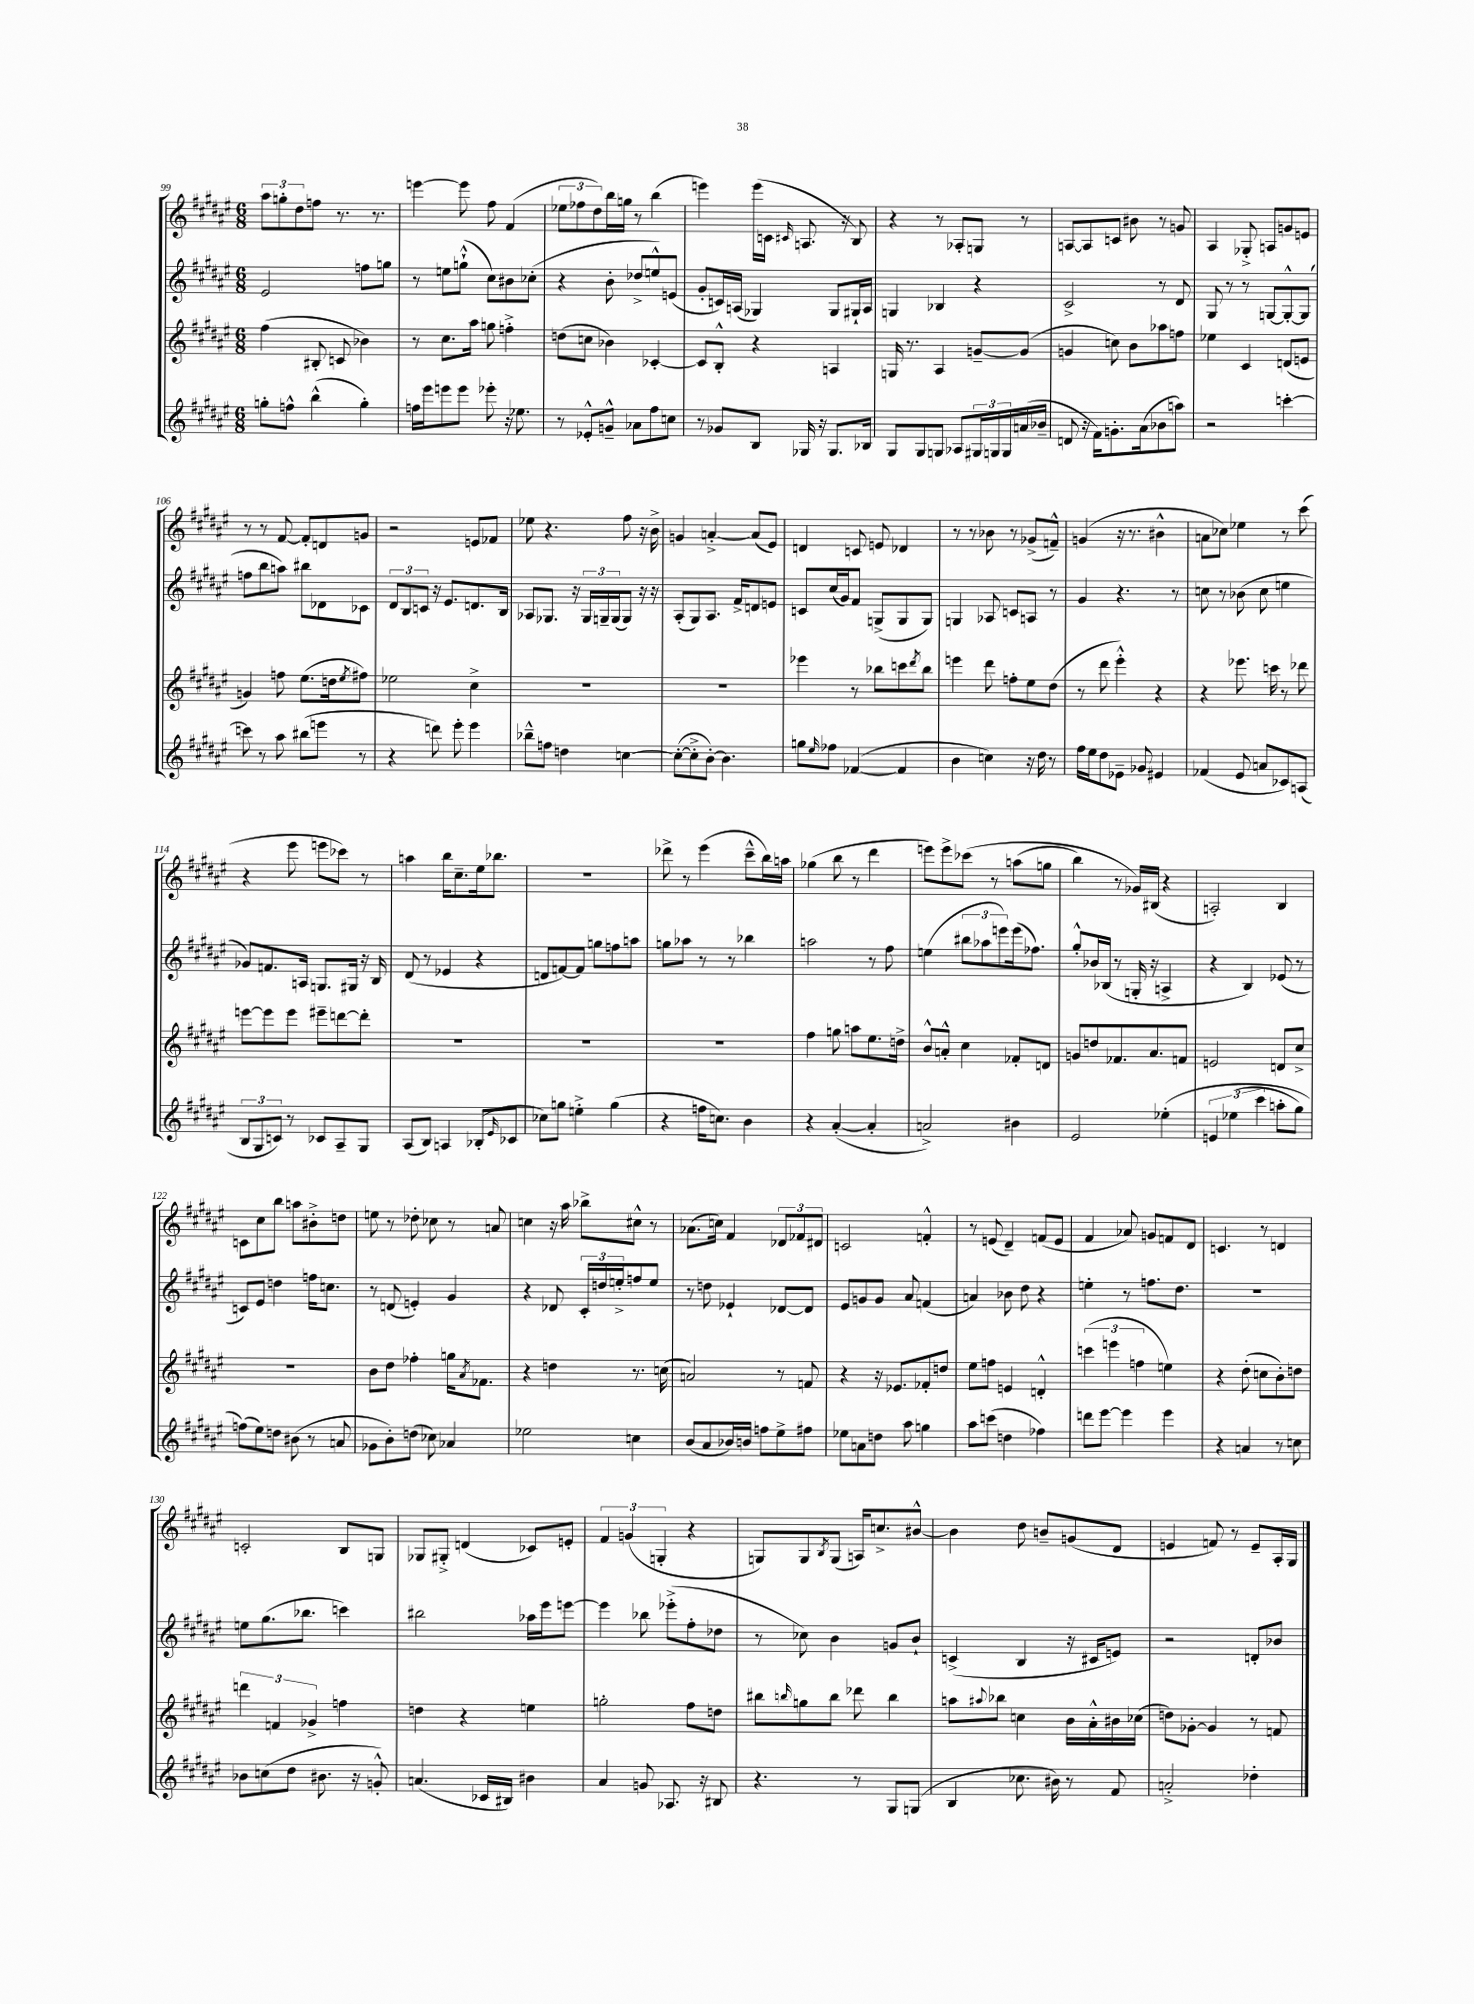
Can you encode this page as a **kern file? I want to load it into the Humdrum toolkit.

**kern	**kern	**kern	**kern
*staff4	*staff3	*staff2	*staff1
*clefG2	*clefG2	*clefG2	*clefG2
*k[f#c#g#d#a#e#]	*k[f#c#g#d#a#e#]	*k[f#c#g#d#a#e#]	*k[f#c#g#d#a#e#]
*M6/8	*M6/8	*M6/8	*M6/8
8gg'	(4ff#	2e#	12aa#
.	.	.	12gg'
8ff^^	.	.	.
.	.	.	12dd#
(4bb^^	8B#'	.	8ff
.	8c	.	8.r
4gg')	4b-)	8ff	.
.	.	.	8.r
.	.	8gg	.
=	=	=	=
16ff	8r	8r	[4eee
16eee#	.	.	.
8eee	8.cc#	8ee	.
8eee	.	(8gg`^^	8eee]
.	16aa#	.	.
8eee-'	8gg	8cc#)	8ff#
16r	4ff'^	8b#	(4f#
8.ee-	.	.	.
.	.	(8cc-'	.
=	=	=	=
8r	(8dd	4r	12ee-
.	.	.	12ff-
8e-'^^	8cc	.	.
.	.	.	12dd#)
8g~^^	4b-)	8b'	16bb
.	.	.	16gg
8a-	.	8dd-^	8r
8ff#	[4c-'	8ee^^)	(4bb
8cc	.	(8e	.
=	=	=	=
8r	8c-]	8g#'	4eee)
8g-	8B'^^	16c)	.
.	.	(16A	.
8B	4r	4G-)	(16eee
.	.	.	16c
.	.	.	16qqc#
16G-	.	.	8.A
16r	.	.	.
8.G-	4A	8G-	.
.	.	.	16r
.	.	16G#`	8B)
16B-	.	16A	.
=	=	=	=
8G#	16G	4G	4r
.	8.r	.	.
8G#	.	.	.
8G	4A#	4B-	8r
8A-	.	.	8A-'
24G#	[8g~	4r	8G
24G	.	.	.
24G	.	.	.
(16a	(8g]	.	8r
16b-~	.	.	.
=	=	=	=
8d	4g	2c#^	[8A
16r	.	.	8A]
16f#)	.	.	.
8.g'	8cc)	.	8c
.	8b	.	8b#
(16a#	.	.	.
8b-	8aa-	8r	8r
8aa)	8ff	8d#	8g
=	=	=	=
2r	4ee-	8G#	4A#
.	.	8r	.
.	4c#	8r	8G-'^
.	.	[8G	8A
[4ccc'	(8d	8G'^^_	8g
.	8e	(8G]	8e
=	=	=	=
8ccc]	4g)	8ff	8r
8r	.	8bb	8r
8aa#	8ff	8aa)	[8f#
(8bb#	(8.ee#	8bb#	8f#']
8eee	.	8d-	8d
.	16dd	.	.
.	8qee#	.	.
8r	8ff#)	8c-	8g
=	=	=	=
4r	2ee-	12d#	2r
.	.	12B	.
.	.	12c	.
8ddd)	.	16r	.
.	.	8.e#	.
8eee#'	.	.	.
4eee#	4cc#^	8.d	8e
.	.	.	8f-
.	.	16B	.
=	=	=	=
8bb-~^^	2.r	8A-	8ee-
8ff	.	8.G-	4.r
4dd	.	.	.
.	.	16r	.
.	.	24G-	.
.	.	24G~	.
.	.	(24G	.
[4cc	.	8G)	8ff#
.	.	16r	16r
.	.	16r	16b^
=	=	=	=
(8cc'_	2.r	(8A#'	4g
8cc'^]	.	8G#)	.
[8b')	.	8.A#	[4a'^
4.b]	.	.	.
.	.	16f#^	.
.	.	8d	(8a]
.	.	8e	8e#)
=	=	=	=
8gg	4eee-	8c	4d
16qqee#	.	.	.
8ff-	.	(16cc#	.
.	.	16g#)	.
([4f-	8r	8f#	8c
.	8bb-	(8G^	8e
4f-]	8ccc	8G	4d-
.	8qddd#	.	.
.	8bb-	8G)	.
=	=	=	=
4b	4eee	4G	8r
.	.	.	8r
4cc)	8ddd#	8A-	8b-
.	8ff'	8c	8r
16r	8ee#	8A	(8g-^
16dd#	.	.	.
8r	(8dd#	8r	8f~^^)
=	=	=	=
16ff#	8r	4g#	(4g
16ee#	.	.	.
8dd#	8ddd#	.	.
8e-~	4eee#'^^)	4.r	16r
.	.	.	8.r
8g-	.	.	.
4e#	4r	.	4b#^^
.	.	8r	.
=	=	=	=
(4f-	4r	8cc	8a
.	.	8r	8cc-)
8e#	8.eee-	(8b-	4ee-
8a	.	8cc	.
.	16ccc	.	.
8c-)	8r	4ee	8r
(8A	8ddd-	.	(8ccc#
=	=	=	=
12B	[8eee	8g-)	4r
12G#	.	.	.
.	8eee]	8.f	.
12c)	.	.	.
8r	8eee	.	8eee#
.	.	16A	.
8c-	8eee#~	8.G	8eee
8A#~	[8ddd	.	8ccc-)
.	.	16G#	.
8G#	8ddd']	16r	8r
.	.	16B	.
=	=	=	=
(8A#	2.r	(8d#	4aa
8B)	.	8r	.
4A	.	4e-	16bb
.	.	.	8.cc#~
(8B-'	.	4r	16ee#
.	.	.	8.bb-
16qqe#	.	.	.
8c-	.	.	.
=	=	=	=
8cc-)	2.r	8d	2.r
8gg	.	[8f)	.
4ee'^	.	8f]	.
.	.	8gg	.
(4gg	.	8ff	.
.	.	8aa	.
=	=	=	=
4r	2.r	8gg	8ddd-^
.	.	8aa-	8r
16ff	.	8r	(4eee#
8.cc)	.	.	.
.	.	8r	.
4b	.	4bb-	8ccc#~^^
.	.	.	16bb)
.	.	.	16aa
=	=	=	=
4r	4ff#	2aa	(4gg-
([4a#'	8gg	.	8bb
.	8aa	.	8r
4a#']	8.ee#	8r	4ddd#
.	.	8ff#	.
.	16dd^	.	.
=	=	=	=
2a^)	8b^^	(4ee	8eee)
.	8a'^^	.	8eee^
.	4cc#	12bb#	&(8ccc-
.	.	12aa-	.
.	.	.	8r
.	.	12eee)	.
4b#	8f-'	(16eee	(8aa
.	.	8.ff-)	.
.	8d	.	8gg
=	=	=	=
2e#	8g	8gg#'^^	4bb)
.	8dd	16b-	.
.	.	(16B-	.
.	8.f-	8r	8r
.	.	16G'	16g-&)
.	8.a#	16r	(16B#
&(4ee-'	.	4A^	4r
.	8f	.	.
=	=	=	=
6e	2e	4r	2A')
(6ee-	.	.	.
.	.	4B)	.
6ccc#	.	.	.
8aa'	8d	(8e-	4B
8gg#)	8cc#^	8r	.
=	=	=	=
(8ff&)	2.r	8c)	8c
8ee#)	.	8e#	8cc#
8dd	.	4dd	8bb
(8b#	.	.	8aa
8r	.	16ff	8b#'^
.	.	8.cc	.
8a	.	.	8dd
=	=	=	=
8g-	8b	8r	8ee
8b')	8dd#	(8d	8r
(8dd	4ff-'	4e')	8dd-'
8cc-)	.	.	8cc-
4a-	16gg	4g#	8r
.	8qa#	.	.
.	8.f-	.	.
.	.	.	8a
=	=	=	=
2ee-	4r	4r	4cc
.	4dd	8d-	16r
.	.	.	16aa#
.	.	24c#'	8bb-^
.	.	24dd	.
.	.	24ee'^	.
4cc	8.r	8ff	8cc#^^
.	.	8ee	8r
.	(16cc	.	.
=	=	=	=
(8b	2a)	8r	(8.a-
8a#	.	8dd	.
.	.	.	16cc)
16b-)	.	4e-`	4f#
16b	.	.	.
8ff	.	.	.
8ee#^	8r	[8d-	12d-
.	.	.	12f-
8ff#	8f	8d-]	.
.	.	.	12d#
=	=	=	=
8ee-	4r	8e#	2c
8a	.	8g	.
8dd	16r	8g	.
.	8.e-	.	.
8aa#	.	8a#	.
4gg	8f-'	(4f	4f'^^
.	8dd	.	.
=	=	=	=
8aa#	8ee#	4a)	8r
(8ccc	8ff	.	(8e
4dd	4e	8b-	4d#~)
.	.	8dd#	.
4ff-)	4d'^^	4r	(8f
.	.	.	8e
=	=	=	=
8ddd	(6ccc	4ee'	4f#
[8eee#	.	.	.
.	6eee	.	.
4eee#]	.	8r	8a-)
.	6ff	.	.
.	.	8.ff	8g
4eee#	4ee)	.	8f
.	.	8.dd#	.
.	.	.	8d#
=	=	=	=
4r	4r	2.r	4.c
4a	(8dd#'	.	.
.	8cc	.	8r
8r	8b')	.	4d
8cc	8dd	.	.
=	=	=	=
8b-	6ddd	8ee	2c'
(8cc	.	(8.gg#	.
.	6f	.	.
8dd#	.	.	.
.	.	8.bb-	.
.	6g-^	.	.
8.b#	.	.	.
.	4ff	4ccc)	8B
16r	.	.	.
8g'^^)	.	.	8G
=	=	=	=
(4.a	4dd	2bb#	8G-
.	.	.	8G#'^
.	4r	.	(4d
16c-	.	.	.
16B#)	.	.	.
4b#	4ee	16aa-	8c-)
.	.	16eee#	.
.	.	[8eee	8e'
=	=	=	=
4a#	2gg'	4eee]	6f#
.	.	.	(6g
8g	.	8bb-	.
.	.	.	6G'
8.A-	.	(8eee-'^	.
.	8ff#	8ff#'	4r
16r	.	.	.
8B#	8dd	8dd-	.
=	=	=	=
4.r	8bb#	8r	8G)
.	16qqbb	.	.
.	8gg	8cc-)	8G
.	.	.	8qB
.	8bb	4b	(8G
8r	8ddd-	.	16A)
.	.	.	8.cc^
8G#	4bb	8g	.
(8G	.	8b`	[8b#^^
=	=	=	=
4B	8aa	(4c^	4b#]
.	8qqaa#	.	.
.	8bb-	.	.
8.cc-	4cc	4B	8dd#
.	.	.	8b~
16b#)	.	.	.
8r	16b	16r	(8g
.	16a#'^^	16c#	.
8f#	16b#	8e)	8d#
.	(16cc-	.	.
=	=	=	=
2a'^	8dd)	2r	4e
.	[8g-'	.	.
.	4g-]	.	8f)
.	.	.	8r
4dd-'	8r	8d'	8e~
.	8f	8b-	16A#'
.	.	.	16G#
==	==	==	==
*-	*-	*-	*-
